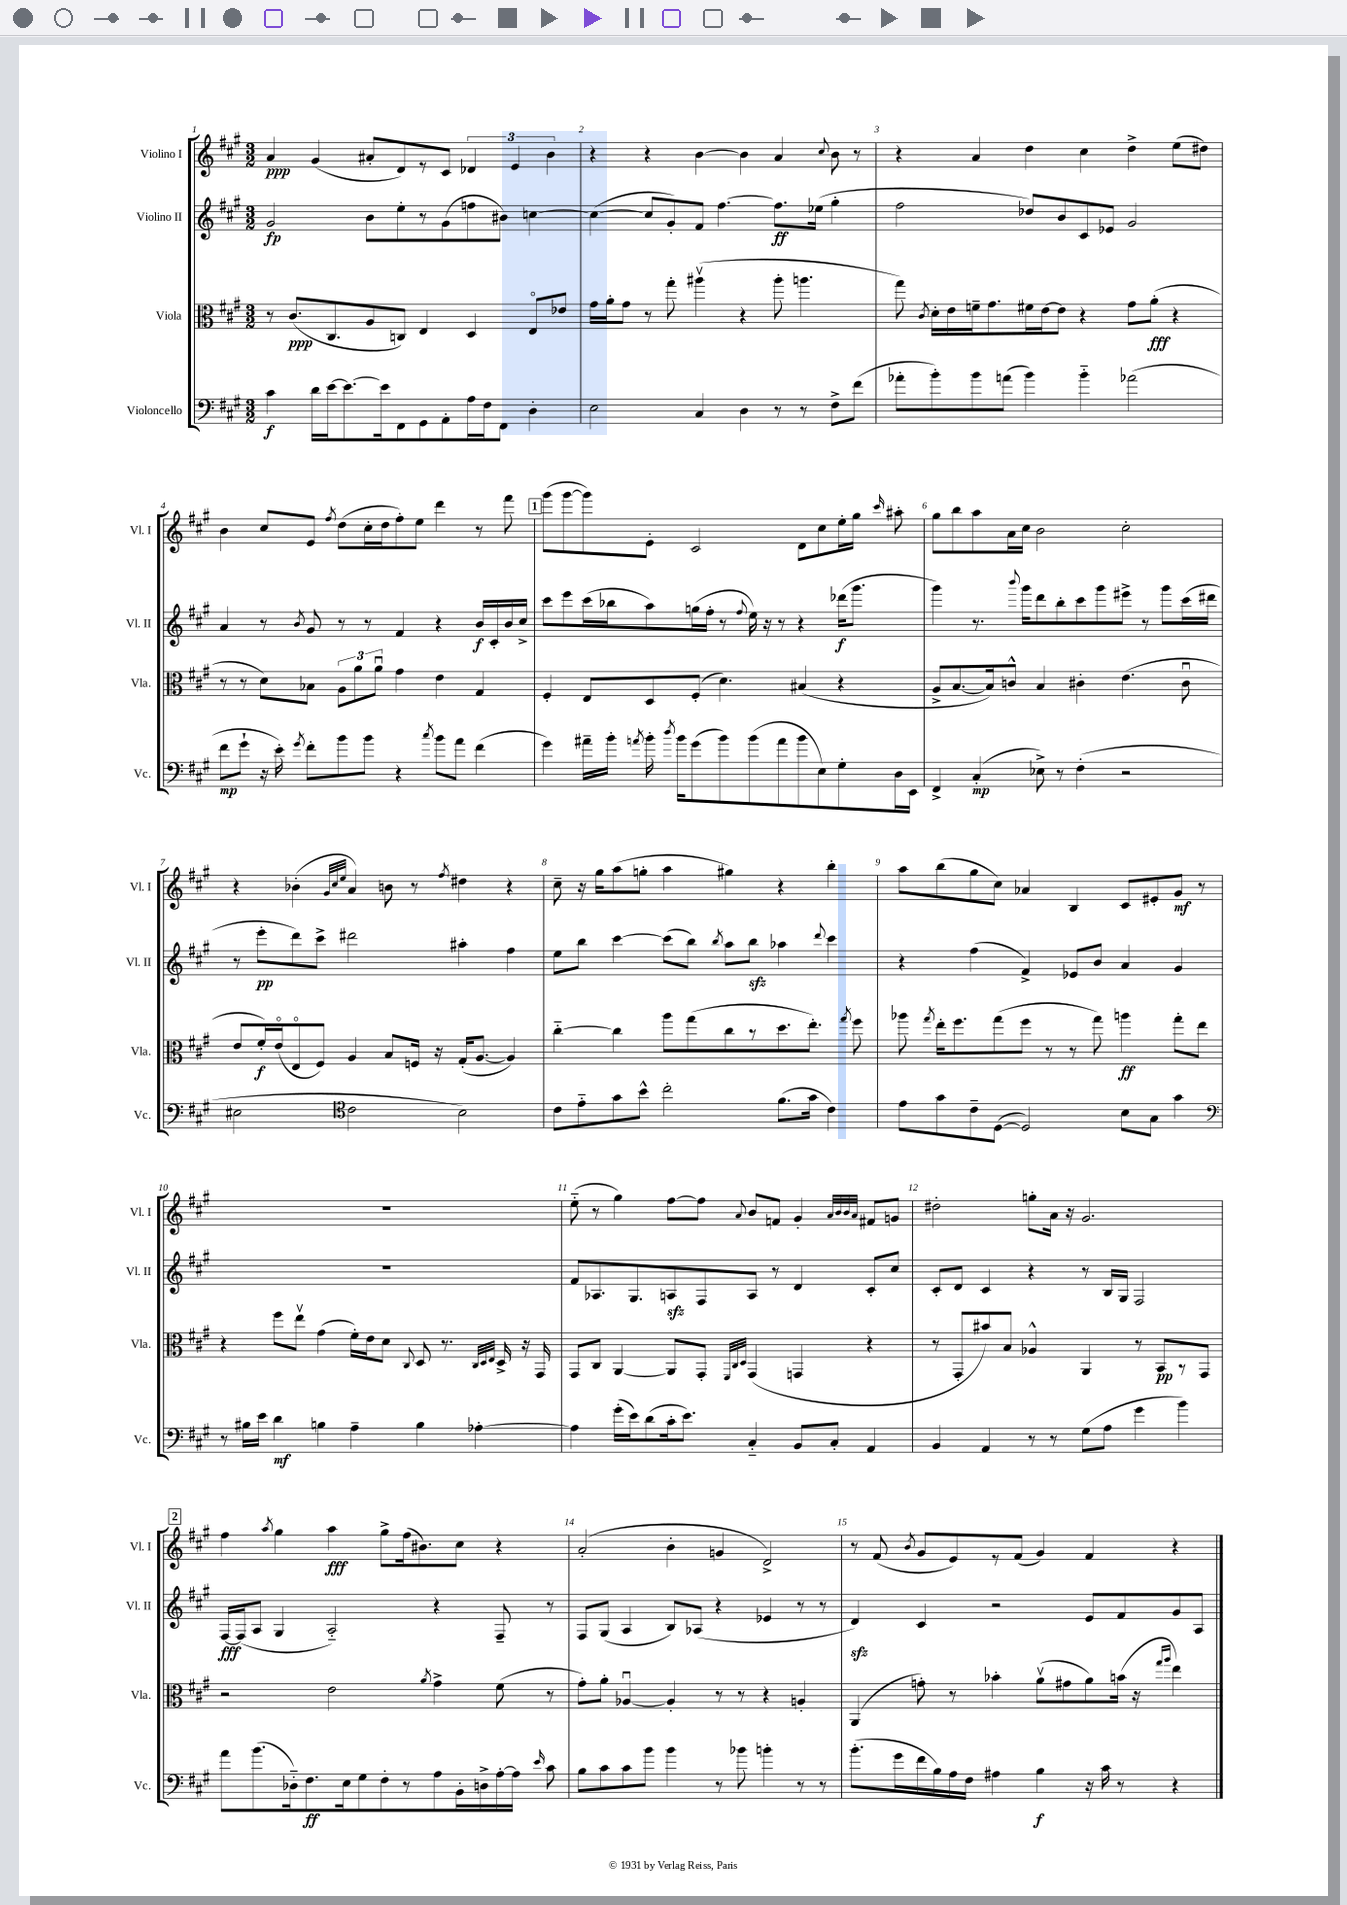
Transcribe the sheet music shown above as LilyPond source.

<<
\new StaffGroup <<
\new Staff = "s0" \with { instrumentName = "Violino I" shortInstrumentName = "Vl. I" } {
    \clef treble \key a \major \numericTimeSignature \time 3/2
    \autoBeamOff a'4\ppp gis'4( ais'8[-. d'8) r8 cis'8] \tuplet 3/2 { des'4 e'4 b'4 } |
    r4 r4 b'4~ b'4 a'4 \appoggiatura { cis''8 } b'8 r8 |
    r4 a'4 d''4 cis''4 d''4-> e''8[( dis''8]) |
    b'4 cis''8[ e'8] \acciaccatura { fis''8 } d''8[( cis''16-. d''16 fis''8-.) e''8] d'''4 r8 fis'''8 |
    \mark \markup { \box "1" } gis'''8[( gis'''8~ gis'''8) e'8]-. cis'2 d'8[ cis''8 e''16-. gis''16] \grace { cis'''16 } ais''8-. |
    gis''8[ b''8 a''8 a'16 cis''16] b'2 cis''2-. |
    r4 bes'4-.( \grace { gis'32[ cis''32 e''32] } a'4) b'8 r8 \acciaccatura { fis''8 } dis''4 r4 |
    cis''8-- r16 gis''16[ a''8( g''8]-. a''4 gis''4) r4 b''4-. |
    a''8[ b''8( gis''8 cis''8]) aes'4 b4 cis'8[ eis'8-. gis'8]\mf r8 |
    R1. |
    e''8-_( r8 gis''4) fis''8[~ fis''8] \appoggiatura { a'8 } b'8[ f'8] gis'4-. \grace { a'32[ b'32 b'32 a'32] } fis'8[ g'8] |
    dis''2-. g''8[-. a'16] r16 gis'2. |
    \mark \markup { \box "2" } fis''4 \acciaccatura { a''8 } gis''4 a''4\fff gis''8[-> fis''16( bis'8.) cis''8] r4 |
    a'2-.( b'4-. g'4 d'2->) |
    r8 fis'8( \acciaccatura { b'8 } gis'8[ e'8) r8 fis'8]( gis'4) fis'4 r4 \bar "|." |
}
\new Staff = "s1" \with { instrumentName = "Violino II" shortInstrumentName = "Vl. II" } {
    \clef treble \key a \major \numericTimeSignature \time 3/2
    \autoBeamOff gis'2\fp b'8[ e''8-. r8 gis'8( f''8 bis'8]) c''4~ |
    c''4~( c''8[ gis'8-.) fis'8] fis''4.~ fis''8.[\ff ees''16]( gis''4-. |
    fis''2 des''8[) b'8 cis'8 ees'8] gis'2 |
    a'4 r8 \acciaccatura { b'8 } gis'8 r8 r8 fis'4 r4 b'16[\f cis'16-. b'16 cis''16]-> |
    \mark \markup { \box "1" } cis'''8[ e'''8 cis'''16( bes''16 a''8) g''16( fis''16]-. r8 \appoggiatura { fis''8 } e''16) r16 r8 r4 des'''16[\f( gis'''8.] |
    gis'''4) r8. \appoggiatura { b'''8 } gis'''16[ d'''8 b''8-. cis'''8 gis'''8 eis'''8]-> r8 gis'''8[ cis'''16( dis'''16] |
    r8 e'''8[-.\pp d'''8) cis'''8]-> dis'''2 ais''4-. fis''4 |
    e''8[ b''8] cis'''4~ cis'''8[( b''8]) \acciaccatura { b''8 } a''8[ b''8]\sfz aes''4 \appoggiatura { d'''8 } cis'''4 |
    r4 fis''4( fis'4->) ees'8[ b'8] a'4 gis'4 |
    R1. |
    fis'8[ aes8. gis8. a8\sfz fis8 a8] r8 d'4 cis'8[-. cis''8] |
    cis'8[-. d'8] cis'4 r4 r8 b16[ gis16] fis2 |
    \mark \markup { \box "2" } fis16[~\fff fis16( a8] gis4 a2-_) r4 fis8-- r8 |
    fis8[ gis8]( a4 b8[) aes8]( r4 ees'4 r8 r8 |
    d'4\sfz) cis'4 r2 e'8[ fis'8 gis'8 a8] \bar "|." |
}
\new Staff = "s2" \with { instrumentName = "Viola" shortInstrumentName = "Vla." } {
    \clef alto \key a \major \numericTimeSignature \time 3/2
    \autoBeamOff r8 cis'8.[\ppp( cis8. a8 c8]) e4 d4 e8[\flageolet ees'8] |
    gis'16[ a'16-. gis'8] r8 gis''8-. ais''4\upbow( r4 ais''8-. a''4. |
    gis''8) \acciaccatura { cis'8 } d'16[-. e'16 f'16-- gis'8. fis'16 e'16~ e'8] r4 gis'8[ a'8]-.\fff( r4 |
    r8 r8 d'8[) bes8] \tuplet 3/2 { a8[ a'8 a'8]\downbow } gis'4 e'4 gis4 |
    \mark \markup { \box "1" } fis4-. e8[ d8 fis8]-.( d'4.) bis4( r4 |
    a8[-> b8.~ b16) c'8]-^ b4 cis'4-. e'4.( cis'8\downbow |
    e'8[ fis'16-.\f) e'16\flageolet( e8\flageolet fis8]) a4 b8[ f16] r16 gis16[-.( a8.]~ a4) |
    cis''4~-_ cis''4 a''8[ gis''8( cis''8 r8 d''8. e''8.]-.) \acciaccatura { gis''8 } fis''8 |
    aes''8 \acciaccatura { gis''8 } e''16[-. fis''8. gis''8( fis''8] r8 r8 gis''8) a''4\ff gis''8[-. e''8] |
    r4 fis''8[ e''8]\upbow gis'4( fis'16[-.) e'16 d'8] \appoggiatura { cis8 } d8 r8. \grace { cis32[ d32 e32] } d16-> r16 gis,16 |
    gis,8[ cis8] a,4~ a,8[ gis,8]-. \grace { fis,32[ cis32 d32] } gis,4( g,4 r4 |
    r8 gis,8[-. bis'8) b8] aes4-^ a,4 r8 b,8[\pp r8 gis,8] |
    \mark \markup { \box "2" } r2 e'2 \acciaccatura { a'8 } gis'4-> fis'8( r8 |
    gis'8[-.) a'8]-. aes4~\downbow aes4-. r8 r8 r4 a4-. |
    a,4( g'8-.) r8 bes'4-. a'8[\upbow( gis'8 a'8) b'16]( r16 \grace { gis''16[ a''16] } e''4) \bar "|." |
}
\new Staff = "s3" \with { instrumentName = "Violoncello" shortInstrumentName = "Vc." } {
    \clef bass \key a \major \numericTimeSignature \time 3/2
    \autoBeamOff cis'4\f d'16[ e'16~ e'8.~ e'16 fis,8 gis,8 a,8-. a16 fis16 fis,8] d4-. |
    e2 cis4 d4 r8 r8 fis8[-> fis'8]( |
    aes'8[-. b'8-.) b'8 a'8]( b'4) b'4-_ aes'2( |
    fis'8[\mp gis'8]-! r16 e'16-.) \acciaccatura { gis'8 } fis'8[-. b'8 b'8] r4 \acciaccatura { cis''8 } b'8[ a'8] fis'4( |
    \mark \markup { \box "1" } gis'4) ais'16[-- b'16]-. \acciaccatura { a'8 } b'16-. \acciaccatura { d''8 } b'16[ gis'8( b'8) b'8( a'8 b'8 e8) gis8-. d16 e,16] |
    fis,4-> cis4-.\mp( ees8->) r8 fis4-.( r2 |
    eis2 \clef tenor cis'2 b2) |
    cis'8[ e'8-_ gis'8 b'8]-^ cis''2-. fis'8.[( gis'16] cis'4) |
    e'8[ gis'8 cis'8-- d8]~( d2) b8[ gis8] gis'4 |
    \clef bass r8 bis16[ e'16] d'4\mf b4 a4-- b4 aes4~-. |
    aes4 gis'16[-.( e'16) d'8( cis'16-. e'8.]) cis4-_ b,8[ cis8]-. a,4 |
    b,4 a,4 r8 r8 gis8[( a8] gis'4 b'4) |
    \mark \markup { \box "2" } a'8[ b'8.( des16-_) fis8.\ff e16 gis8 fis8-. r8 a8 b,16-. d16-> a16~-. a16] \grace { e'16 } cis'8 |
    b8[ cis'8 cis'8 b'8] b'4 r8 bes'8 b'4-. r8 r8 |
    b'8.[-.( gis'16 fis'16 b16) a16 fis16] ais4 b4\f r16 cis'16 r8 r4 \bar "|." |
}
>>
>>
\layout { \context { \Score \override BarNumber.break-visibility = ##(#f #t #t) barNumberVisibility = #all-bar-numbers-visible } }
